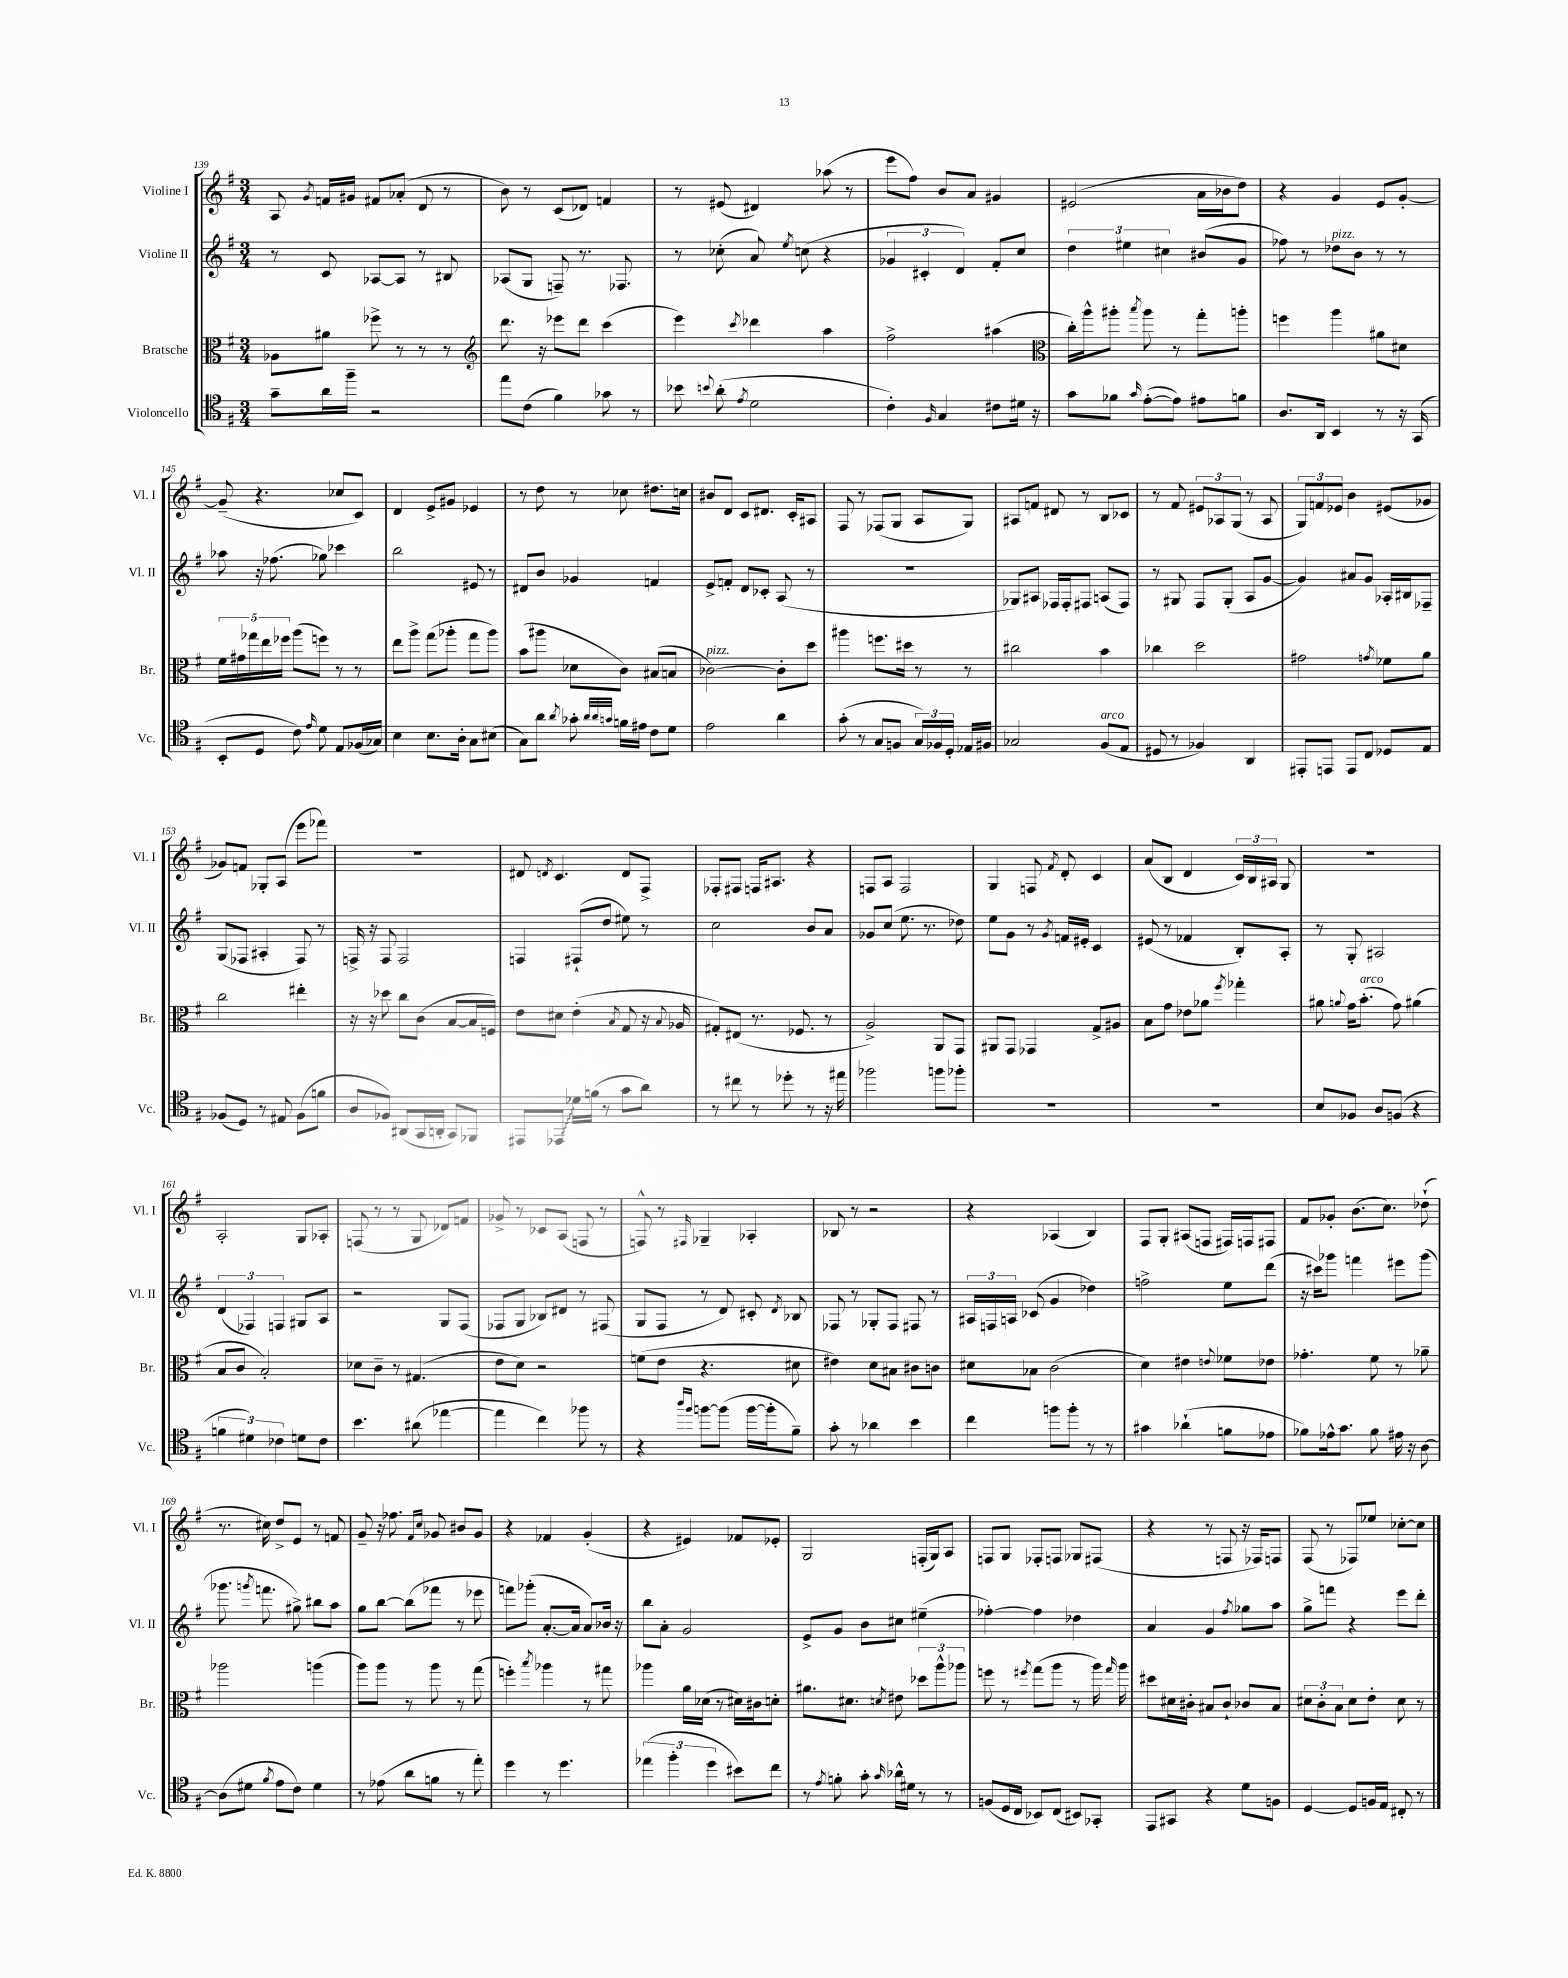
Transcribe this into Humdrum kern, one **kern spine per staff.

**kern	**kern	**kern	**kern
*staff4	*staff3	*staff2	*staff1
*clefC4	*clefC3	*clefG2	*clefG2
*k[f#]	*k[f#]	*k[f#]	*k[f#]
*M3/4	*M3/4	*M3/4	*M3/4
8g~	8A-	8r	8A
.	.	.	8qg
16a	8a#	8c	16f
16ff#~	.	.	16g#
2r	8ff-^	[8A-	8f#
.	8r	8A-]	(8a-'
.	8r	8r	8d
.	8r	8B#	8r
=	=	=	=
*	*clefG2	*	*
8ee	8.ddd	(8A-	8b)
(8c	.	8G	8r
.	16r	.	.
4f#)	8eee-	8F~)	(8c
.	8ddd	8.r	8d-)
8g-	(4ccc	.	4f
.	.	8.F-	.
8r	.	.	.
=	=	=	=
8b-	4eee)	8r	8r
8qqb	.	.	.
(8a'	.	(8cc-'	(8e#
8qe	8qccc	.	.
2d	4ddd-	8a)	4d#)
.	.	8qee	.
.	.	(8cc	.
.	4aa	4r	(8aa-
.	.	.	8r
=	=	=	=
4c')	2ff#^	6g-	8eee
.	.	.	8ff#)
.	.	6c#'	.
16qqF#	.	.	.
4G	.	.	8b
.	.	6d)	.
.	.	.	8a
8c#	(4aa#	8f#'	4g#
16d#	.	8cc	.
16r	.	.	.
=	=	=	=
*	*clefC3	*	*
8g	16cc')	6dd	(2e#
.	16aa^^	.	.
8f-	8aa#'	.	.
.	.	6ee#	.
16qqg	8qbb	.	.
([8e'	8aa#	.	.
.	.	6cc#	.
8e])	8r	.	.
8e#	8gg'	(8b#	16a
.	.	.	16b-
8f	8aa'	8g	8dd)
=	=	=	=
8.A	4ff	8ff-)	4r
.	.	8r	.
16AA	.	.	.
4BB	4aa	8dd-	4g
.	.	8b	.
8r	8a#	8r	8e
16r	8d#	8r	[8g'
(16GG	.	.	.
=	=	=	=
8BB'	20f#	8aa-	(8g~]
.	20g#	.	.
.	20gg-	.	.
8D	.	16r	4.r
.	20ee	.	.
.	.	(8.ff-	.
.	20ff-	.	.
8c)	(8aa	.	.
16qqe	.	.	.
8d	8ff)	8gg-)	.
8E	8r	4ccc-	8cc-
(16F-	8r	.	8c)
16G-)	.	.	.
=	=	=	=
4B	8ee	2bb	4d
.	8aa^	.	.
8.B	(8gg	.	8e^
.	8aa-'	.	8g#
16A'	.	.	.
8G	8gg	8e#	4e-
(8B#	8aa-)	8r	.
=	=	=	=
8G)	(8b	8d#	8r
8a	8aa#	8b	8dd
8qa	.	.	.
8g-'	8d-	4g-	8r
32qqa	.	.	.
32qqa	.	.	.
32qqg	.	.	.
16f	8c)	.	8cc-
16e#	.	.	.
8c	(8B#	4f	8.dd#
8d	8B	.	.
.	.	.	16cc
=	=	=	=
2e	[2c-)	8e^	8b#
.	.	8f'	8d
.	.	8d	8c
.	.	8c-'	8.d#
4a	8c-']	(8A	.
.	.	.	16c'
.	8dd	8r	8A#
=	=	=	=
(8g'	4aa#	2.r	8F#
8r	.	.	8r
8G	8.ff	.	(8F-
8F	.	.	8G
.	16dd#	.	.
24G)	8r	.	8A
24F-	.	.	.
24D'	.	.	.
16E-	8r	.	8G)
16F#	.	.	.
=	=	=	=
2G-	2cc#	8G-)	8A#
.	.	8A#	8f
.	.	16F-	8d#
.	.	16F-'	.
.	.	8F#	8r
(8F#	4b	(8A	8B
8E	.	8F#)	8c-
=	=	=	=
8D#	4cc-	8r	8r
8r	.	8G#	8f#
4F-)	2dd	8F#	12e#
.	.	.	12A-
.	.	(8G#'	.
.	.	.	(12G
4AA	.	8A	8r
.	.	[8g	8A-
=	=	=	=
8EE#'	2g#	4g])	12G)
.	.	.	12f
8EE	.	.	.
.	.	.	12e-
8EE	.	8a#	4b
8C	.	8g	.
.	8qg	.	.
8D-	8f-	16A-'	(8e#
.	.	16B#	.
8E	8a	8F-~	8g-
=	=	=	=
(8F-	2cc	(8G	8g-)
8D)	.	8F-	8f
8r	.	4A#'	8G-'
8E#	.	.	(8A
(8F-	4ee#'	8F-)	8eee
8f	.	8r	8fff-)
=	=	=	=
8A	16r	16F^	2.r
.	16r	16r	.
8F-)	8dd-	8F	.
(8AA#	8cc	2F	.
16GG	(8c	.	.
16AA'	.	.	.
8GG)	[8B	.	.
8FF-	16B]	.	.
.	16F)	.	.
=	=	=	=
8EE#	8e	4F	8d#
.	.	.	8qd
8EE-	8d#	.	4.c
16d-	(4e'	(8F#`	.
(16f	.	.	.
8r	.	8dd	.
.	8qB	.	.
8g	8G	8ee#)	8d
8a)	16r	8r	8F#^
.	8qqB	.	.
.	16A-	.	.
=	=	=	=
8r	8G#')	2cc	8F-'
8cc#	(8E#	.	8F#
8r	8.r	.	16F
.	.	.	8.A#
8dd-'	.	.	.
.	8.F-	.	.
8r	.	8b	4r
16r	8r	8a	.
16ee#	.	.	.
=	=	=	=
2ff-	2A^)	8g-	8F
.	.	(8cc	8A
.	.	8.ee	2F
.	.	8.r	.
8ff	8AA	.	.
8ff-'	8GG	8dd-)	.
=	=	=	=
2.r	8AA#	8ee	4G
.	8GG	8g	.
.	4GG-	8r	8F
.	.	8qg	8qf#
.	.	16f	8d'
.	.	16e#'	.
.	8G^	4c	4c
.	8A#	.	.
=	=	=	=
2.r	8B	(8e#	(8a
.	8g	8r	8B
.	8e-	4f-	4d
.	8a-	.	.
.	8qff#	.	.
.	4gg-'	8B')	24c)
.	.	.	24B
.	.	.	24A#
.	.	8A'	8G
=	=	=	=
8B	8a#	8r	2.r
.	8qqa	.	.
8F-	16g	8G'	.
.	(8.b'	.	.
8A	.	2A#	.
(8F	8g)	.	.
4r	(4a#	.	.
=	=	=	=
6f	8B	(6d	2A'
.	8c	.	.
6d#)	.	6F-)	.
.	2B')	.	.
6c-	.	6F	.
8d	.	8G#	8G
8c-	.	8A	8A-'
=	=	=	=
4.b	8d-	2r	(8F
.	8c~	.	8r
.	8r	.	8r
(8a#	(4.G#	.	8G
[4ee-	.	8G	8d-)
.	.	(8F#	8f
=	=	=	=
4ee-]	8e	8F-	8g-^
.	8d)	8G	8r
4cc)	2r	8B-)	8c-
.	.	8d#	(8A
8ff-	.	8r	8F
8r	.	(8F#	8r
=	=	=	=
4r	(8f	8G	8F^^)
.	8e	8F#	8r
16qqaa	.	.	.
16qqff#	.	.	16qqF#
[8ff	4.r	8r	4G-~
(8ff]	.	8d)	.
[16ff	.	8c#'	4A-'
16ff']	.	.	.
.	.	8qd	.
8f#~)	8d#	8B-	.
=	=	=	=
8g'	4e#)	8F-	8B-
8r	.	8r	8r
4a-	8d	8G-'	2r
.	8B#	8F-	.
4b	8c#	8F#	.
.	8c	8r	.
=	=	=	=
4cc	8d#	24A#	4r
.	.	24F	.
.	.	24A	.
.	8B-	(8c-	.
8ff	(2c	4g	(4A-
8ff'	.	.	.
8r	.	4dd-)	4B)
8r	.	.	.
=	=	=	=
4g#	4d)	2ff^	8F#
.	.	.	8G'
(4a-`	4e#	.	(8A#
.	.	.	8F
.	8qqe	.	.
8f	8f-	8ee	16F#)
.	.	.	16F
8e-	8e-	(8ddd	8F#
=	=	=	=
8f-)	4.g-'	16r	8f#
.	.	16ccc#)	.
16e-^^	.	8ggg-	8g-'
8.g	.	.	.
.	.	4fff	(8.b
8f-	8f#	.	.
.	.	.	8.cc)
16e#	8r	8eee#	.
16r	.	.	.
[8A	8a-~	(8ggg-	(8dd-`
=	=	=	=
(8A]	2aa-	8.ggg-	8.r
8d#	.	.	.
.	.	8qggg	.
.	.	8.fff	16cc#)
8qf#	.	.	.
8e	.	.	8dd^
8c)	.	8gg#^)	8e
4d#	(4aa	8bb#	8r
.	.	8aa	8f
=	=	=	=
8r	8aa)	8gg	8g~
(8e-	8aa	[8bb	16r
.	.	.	8.ff-
8a	8r	(8bb]	.
.	.	.	16qqf#
.	.	.	16qqcc
8f	8aa	8fff-	8g-
8r	8r	8r	8b#
8ee')	(8gg	8eee-	8g-
=	=	=	=
4dd	4ff')	8fff)	4r
.	.	(8ggg-'	.
.	8qbb	.	.
8r	4aa-	[8.a'	4f-
4.dd	.	.	.
.	.	16a]	.
.	8r	8a)	(4g'
.	8gg#	16b-	.
.	.	16r	.
=	=	=	=
(6ee-	4aa-	8bb	4r
.	.	8a'	.
6ff#'	.	.	.
.	16a	2g	4e#)
.	(16d-	.	.
6dd	.	.	.
.	8r	.	.
8b#)	16d#)	.	8f-
.	16c#	.	.
8cc	8d'	.	8e-'
=	=	=	=
8r	8.a#	8e^	2G
8qe	.	.	.
8f'	.	8g	.
.	8.d#	.	.
8g'	.	8b	.
16qqg	8qd	.	.
16a-^^	8e#	8cc#	.
16d#	.	.	.
8r	12dd-	(4ee#~	(16F'
.	.	.	16G)
.	12aa^^	.	.
8r	.	.	8A
.	12aa-	.	.
=	=	=	=
(8F	8ff	[4ff-')	8F
16D	8r	.	8G
16C	.	.	.
.	8qff#	.	.
8BB-)	(8gg	4ff-]	8F-'
(8C	8aa	.	8F
8BB#)	8r	4dd-	8G-
8GG-'	16aa)	.	(8F#
.	16qqgg	.	.
.	16aa	.	.
=	=	=	=
8EE	8dd#	4a	4r
8GG#	16d#	.	.
.	16c#'	.	.
4r	8B#	4g	8r
.	8c#`	.	8F
.	.	8qff#	.
8d	8c-	8gg-	16r
.	.	.	16F-)
8F	8B#	8aa	8F
=	=	=	=
[4D	12d#	8gg^	(8F#
.	12c'	.	.
.	.	8fff	8r
.	12B	.	.
8D]	8d#	4r	8F-)
16F	8e'	.	8ee-
16E	.	.	.
8C#'	8d#	8eee	[8cc-'
8r	8r	8ddd'	8cc-]
==	==	==	==
*-	*-	*-	*-
